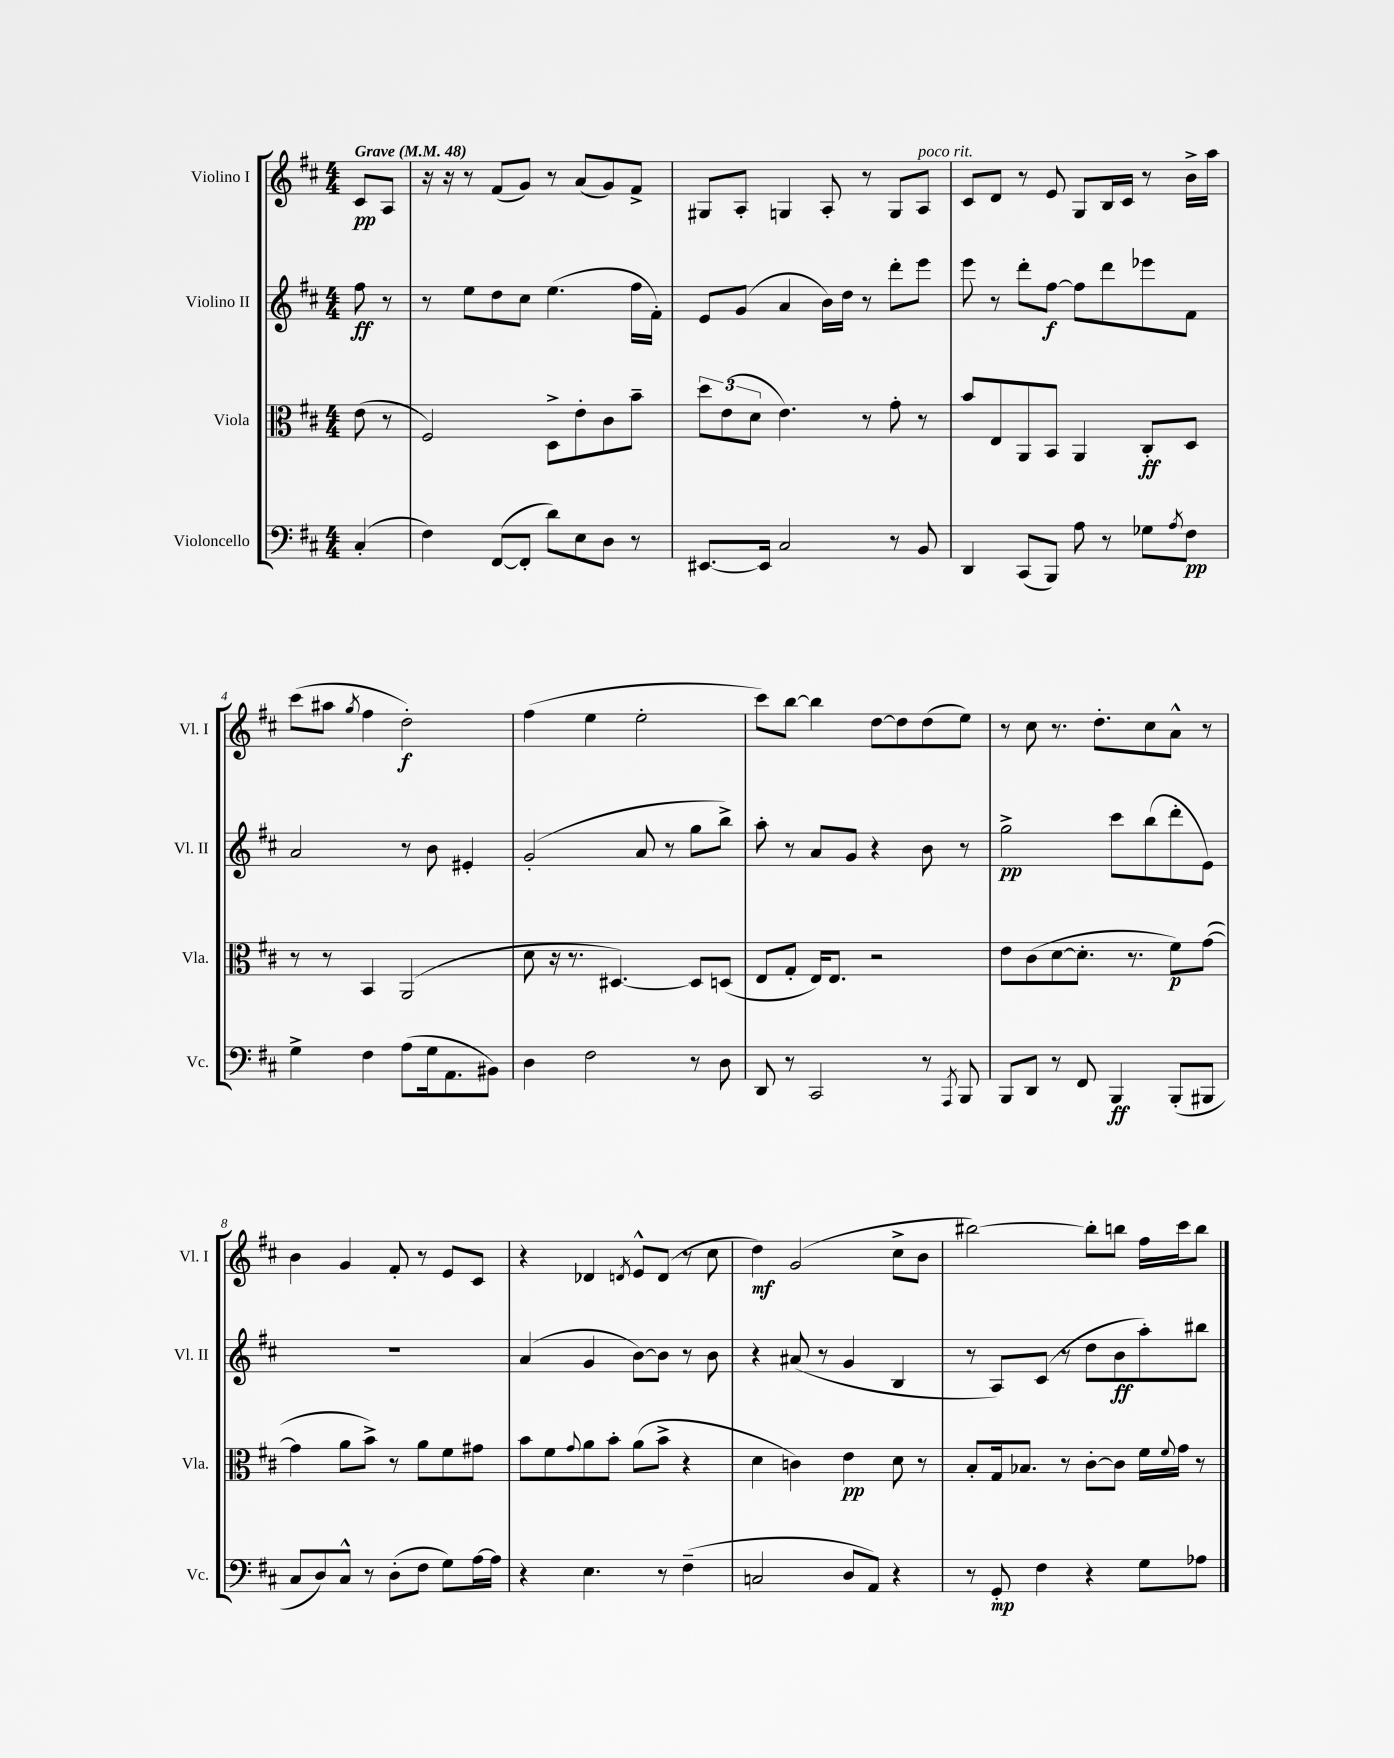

**kern	**kern	**kern	**kern
*staff4	*staff3	*staff2	*staff1
*clefF4	*clefC3	*clefG2	*clefG2
*k[f#c#]	*k[f#c#]	*k[f#c#]	*k[f#c#]
*M4/4	*M4/4	*M4/4	*M4/4
*MM48	*MM48	*MM48	*MM48
(4C#'	(8e	8ff#	8c#
.	8r	8r	8A
=	=	=	=
4F#)	2F#)	8r	16r
.	.	.	16r
.	.	8ee	8r
([8FF#	.	8dd	(8f#
8FF#']	.	8cc#	8g)
8d)	8D^	(4.ee	8r
8E	8e'	.	(8a
8D	8c#	.	8g)
8r	8b~	16ff#	8f#^
.	.	16f#')	.
=	=	=	=
[8.EE#	12dd	8e	8G#
.	(12e	.	.
.	.	(8g	8A'
.	12d	.	.
16EE#]	.	.	.
2C#	4.e)	4a	4G
.	.	16b)	8A'
.	.	16dd	.
.	8r	8r	8r
8r	8g'	8ddd'	8G
8BB	8r	8eee	8A
=	=	=	=
4DD	8b	8eee	8c#
.	8E	8r	8d
(8CC#	8AA	8ddd'	8r
8BBB)	8BB	[8ff#	8e
8A	4AA	8ff#]	8G
8r	.	8ddd	16B
.	.	.	16c#
8G-	8C#'	8eee-	8r
8qA	.	.	.
8F#	8D	8f#	16b^
.	.	.	16aa
=	=	=	=
4G^	8r	2a	(8ccc#
.	8r	.	8aa#
.	.	.	8qgg
4F#	4BB	.	4ff#
(8A	(2AA	8r	2dd')
16G	.	8b	.
8.AA	.	.	.
.	.	4e#'	.
8BB#)	.	.	.
=	=	=	=
4D	8d	(2g'	(4ff#
.	16r	.	.
.	8.r	.	.
2F#	.	.	4ee
.	[4.D#)	.	.
.	.	8a	2ee'
.	.	8r	.
8r	8D#]	8gg	.
8D	(8D	8bb^)	.
=	=	=	=
8DD	8E	8aa'	8ccc#)
8r	8G'	8r	[8bb
2CC#	16E)	8a	4bb]
.	8.E	.	.
.	.	8g	.
.	2r	4r	[8dd
.	.	.	8dd]
8r	.	8b	(8dd
8qAAA	.	.	.
8BBB	.	8r	8ee)
=	=	=	=
8BBB	8e	2gg^	8r
8DD	(8c#	.	8cc#
8r	[8d	.	8.r
8FF#	8.d']	.	.
.	.	.	8.dd'
4BBB	.	8ccc#	.
.	8.r	.	.
.	.	(8bb	8cc#
(8BBB'	8f#)	8ddd'	8a^^
8BBB#	([8g	8e)	8r
=	=	=	=
8C#	4g]	1r	4b
8D)	.	.	.
8C#^^	8a	.	4g
8r	8b^)	.	.
(8D'	8r	.	8f#'
8F#	8a	.	8r
8G)	8f#	.	8e
[16A	8g#	.	8c#
16A]	.	.	.
=	=	=	=
4r	8b	(4a	4r
.	8f#	.	.
.	8qqg	.	.
4.E	8a	4g	4d-
.	8b'	.	.
.	.	.	8qd
.	(8a	[8b)	8e^^
8r	8b^	8b]	(8d
(4F#~	4r	8r	8r
.	.	8b	8cc#
=	=	=	=
2C	4d	4r	4dd)
.	4c)	(8a#	(2g
.	.	8r	.
8D	4e	4g	.
8AA)	.	.	.
4r	8d	4B	8cc#^
.	8r	.	8b
=	=	=	=
8r	8B'	8r	[2bb#)
8GG'	16G	8A)	.
.	8.B-	.	.
4F#	.	(8c#	.
.	8r	8r	.
4r	[8c#'	8dd	8bb#']
.	8c#]	8b	8bb
8G	16f#	8aa')	16ff#
.	8qqf#	.	.
.	16g	.	16ccc#
8A-	8r	8bb#	8bb
==	==	==	==
*-	*-	*-	*-
